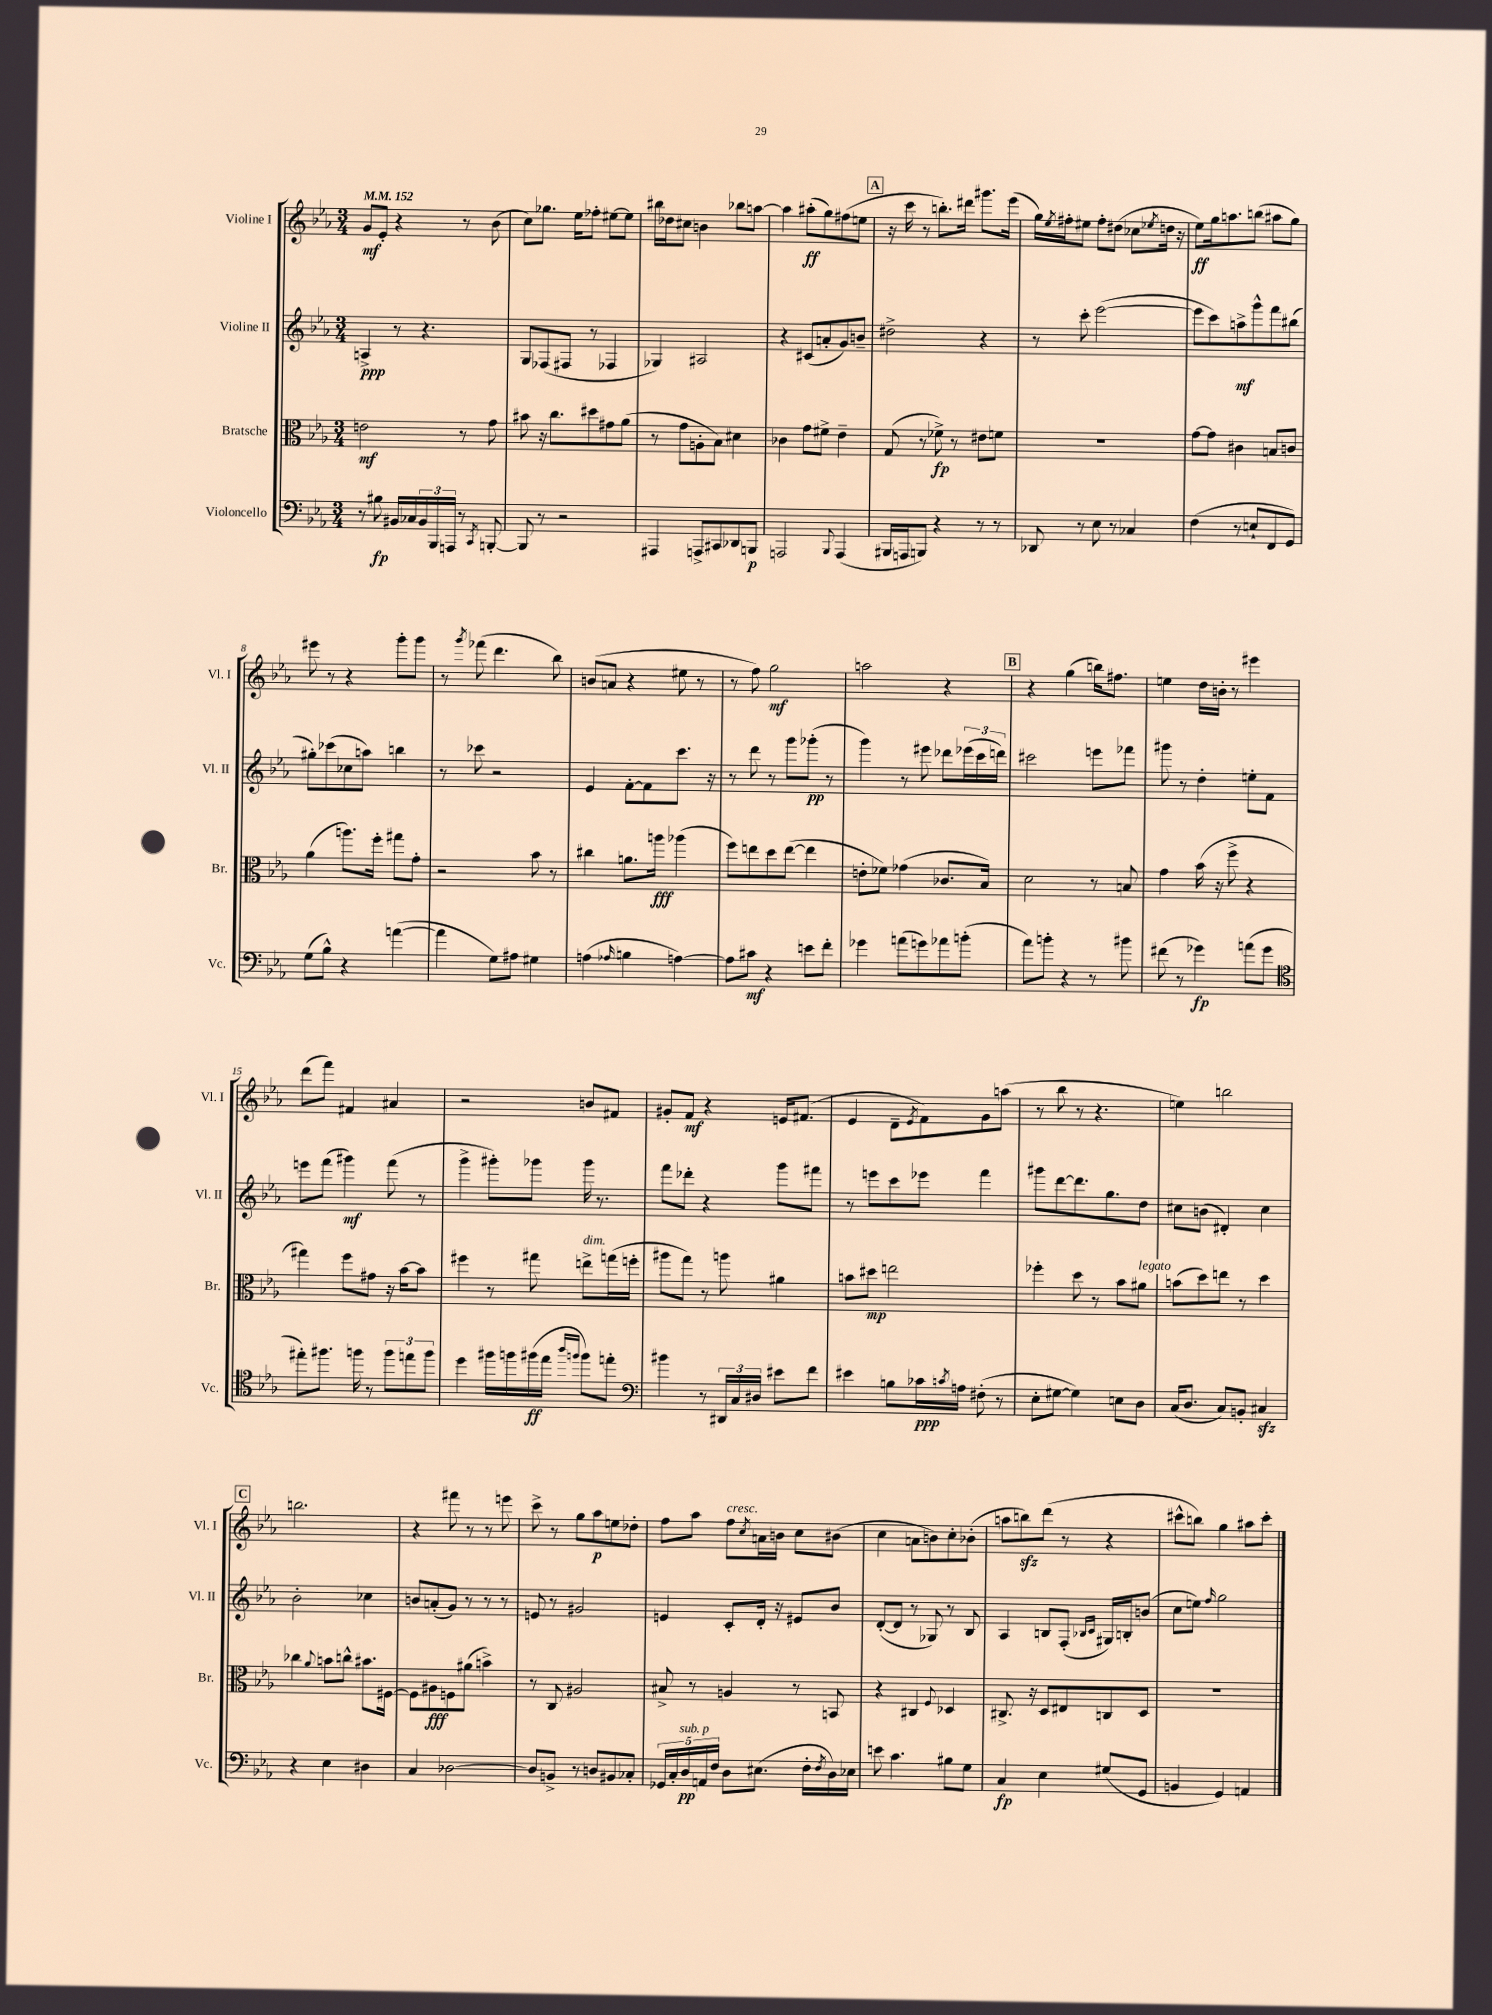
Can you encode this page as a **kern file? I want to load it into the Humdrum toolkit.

**kern	**kern	**kern	**kern
*staff4	*staff3	*staff2	*staff1
*clefF4	*clefC3	*clefG2	*clefG2
*k[b-e-a-]	*k[b-e-a-]	*k[b-e-a-]	*k[b-e-a-]
*M3/4	*M3/4	*M3/4	*M3/4
*MM152	*MM152	*MM152	*MM152
8r	2e\	4A^/	8g/L
8B#\	.	.	8e-'/J
16BB#/LL	.	8r	4r
16C-/	.	.	.
24BB#/	.	4.r	.
24BBB-/	.	.	.
24AAA/JJ	.	.	.
8r	8r	.	8r
8qCC/	.	.	.
[8BBB'/	8g\	.	(8b-\
=	=	=	=
8BBB/]	8b#\	8G/L	8cc\L)
8r	16r	(8F-/	8.gg-\J
.	8.cc\L	.	.
2r	.	8F#/J	.
.	.	.	16ee-\LK
.	8dd#\	8r	8ff-'\J
.	8g#\	4F-/	[8ee#\L
.	(8a-\J	.	8ee#\]J
=	=	=	=
4AAA#/	8r	4G-/)	16bb#\LL
.	.	.	16dd-\J
.	8g\L	.	8cc#\J
8AAA^/L	8A'\	2A#/	4b\
8CC#/	8B-\J)	.	.
8DD-/	4d#\	.	8bb-\L
8BBB/J	.	.	[8aa\J
=	=	=	=
2AAA/	4c-\	4r	4aa\]
.	8g\L	(8c#/L	(8aa#'\L
.	8f#^\J	8a'/	8gg\)
8qqBBB-/	.	.	.
(4AAA/	4e-~\	8g/)	(8ff#\
.	.	8b~/J	8ee\J
=	=	=	=
16BBB#/LL	(8G/	2dd#^\	16r
16AAA/J	.	.	16ccc\
8BBB/J)	8r	.	8r
4r	8f-^\)	.	8.bb'\L)
.	8r	.	.
.	.	.	16ddd#\Jk
8r	8e#\L	4r	8.ggg#\L
8r	8f\J	.	.
.	.	.	(16eee-\Jk
=	=	=	=
8DD-/	2.r	8r	16gg\LL)
.	.	.	8qee-/
.	.	.	16ff#'\J
8r	.	8ccc'\	8ee#\J
8E-\	.	([2eee-\	8ff#'\L
8r	.	.	(8dd#\J
4C-/	.	.	8cc-\L
.	.	.	8qee-/
.	.	.	16dd\Jk
.	.	.	16r
=	=	=	=
(4F\	[8g\L	8eee-\]L	8ee-\L)
.	8g\]J	8ccc\)	16gg\k
.	.	.	8.aa\
8r	4c#\	8aa^\	.
8E`/L	.	8ggg^^\	(8bb\J
8FF/	8B/L	8fff\	8aa#\L
8GG/J)	8c/J	(8bb#\J	8gg\J)
=	=	=	=
(8G\L	(4a-\	8gg#'\L)	8eee#\
8B-^^\J)	.	(8ccc-\	8r
4r	8.aa\L)	8cc-\	4r
.	.	8aa\J)	.
.	16ff'\Jk	.	.
([4a\	8gg#\L	4bb\	8ggg'\L
.	8g'\J	.	8ggg\J
=	=	=	=
4a\]	2r	8r	8r
.	.	.	8qggg/
.	.	8ccc-\	(8fff-\
8G\L)	.	2r	4.ddd\
8A#\J	.	.	.
4G#\	8b-\	.	.
.	8r	.	8bb-\)
=	=	=	=
(4A\	4cc#\	4e-/	(8b/L
.	.	.	8a/J
16qqA-/	.	.	.
4B\	8.a\L	[8f'\L	4r
.	.	8f\]	.
.	16aa\Jk	.	.
[4A\)	(4aa-\	8.ccc\J	8ee#\
.	.	.	8r
.	.	16r	.
=	=	=	=
8A\]L	8ff\L)	8r	8r
8c#\J	8ee\	8ddd\	8ff\)
4r	8dd\	8r	2gg\
.	([8ee\J	8ggg\L	.
8e\L	4ee\]	(8ggg-'\J	.
8f'\J	.	8r	.
=	=	=	=
4g-\	8e'\L	4ggg\)	2aa\
.	8f-\J)	.	.
(8a\L	(4g-\	8r	.
8g\)	.	8eee#\	.
8a-\	8.c-/L	8ddd-\L	4r
(8b'\J	.	(24eee-\L	.
.	.	24ccc\	.
.	16B-/Jk)	.	.
.	.	24ddd\JJ)	.
=	=	=	=
8a-\L)	2d\	2ccc#\	4r
8b'\J	.	.	.
4r	.	.	(4gg\
8r	8r	8eee\L	16bb\LK)
.	.	.	8.ff#\J
8b#\	8B/	8fff-\J	.
=	=	=	=
(8f#\	4g\	8ggg#\	4ee\
8r	.	8r	.
4g-\)	(16b-\	4dd'\	16dd\LL
.	16r	.	16b'\JJ
.	8ff^\	.	8r
(8a\L	4r	8ee'\L	4eee#\
8g-\J	.	8f\J	.
=	=	=	=
*clefC4	*	*	*
8ee#'\L)	4gg#\)	8eee\L	(8ddd\L
8.ff#\J	.	(8fff\J	8fff\J)
.	8ff\L	4ggg#\)	4f#/
16ff\	.	.	.
8r	8g#\J	.	.
12ff\L	16r	(8fff\	4a#/
.	[16b-\LK	.	.
12ee\	.	.	.
.	8b-\]J	8r	.
12ff\J	.	.	.
=	=	=	=
4dd\	4ff#\	4ggg^\	2r
16ff#\LL	8r	8ggg#'\L)	.
16ff\	.	.	.
(16ff#\	8gg#\	8ggg-\J	.
16ee-\JJ	.	.	.
16qqaa-/LL	.	.	.
16qqff/JJ	.	.	.
8ff\L)	8ee^\L	16ggg-\	8b/L
.	.	8.r	.
8ee'\J	(16gg\L	.	8f#/J
.	16ff'\JJ	.	.
=	=	=	=
*clefF4	*	*	*
4b#\	8aa#\L	8fff\L	8g#'/L
.	8gg\J)	8ddd-'\J	8f/J
8r	8r	4r	4r
24DD#/LL	8aa\	.	.
24C/	.	.	.
24D#/JJ	.	.	.
8e#\L	4a#\	8ggg\L	16e/LK
.	.	.	(8.f#/J
8f\J	.	8fff#\J	.
=	=	=	=
4e#\	8b\L	8r	4e-/
.	8dd#\J	8eee\L	.
8B\L	2ee\	8ccc\	8d~\L
.	.	.	8qe-/
16c-\L	.	8eee-\J	8f\)
8qc/	.	.	.
16A\JJ	.	.	.
(8F#'\	.	4fff\	8g\
8r	.	.	(8aa\J
=	=	=	=
8E-'\L	4ff-'\	8ggg#\L	8r
[8G#\J	.	[8ddd\	8bb-\
4G#\])	8dd\	8.ddd\]	8r
.	8r	.	4.r
.	.	8.gg\	.
8E\L	8b-\L	.	.
8D\J	8a#\J	8dd\J	.
=	=	=	=
(16C/LK	(8b\L	8cc#\L	4ee\)
8.D/J	.	.	.
.	8dd\)	(8b\J	.
8C/L)	8ee\J	4d#'/)	2bb\
8BB'/J	8r	.	.
4C#/	4dd\	4cc#\	.
=	=	=	=
4r	4cc-\	2b-'\	2.bb\
.	8qqa-/	.	.
4E-\	8b\L	.	.
.	8cc^^\J	.	.
4D#\	8.b#\L	4cc-\	.
.	[16F#\Jk	.	.
=	=	=	=
4C/	8F#\]L	8b/L	4r
.	8A#\	(8a'/	.
[2D-\	8F\	8g/J)	8fff#\
.	(8a#\J	8r	8r
.	4b^\)	8r	8r
.	.	8r	8eee\
=	=	=	=
8D-/]L	8r	8e/	8ccc^\
8BB^/J	8C/	8r	8r
8r	2A#/	2g#/	8gg\L
8D/L	.	.	8aa-\
8BB#/	.	.	8ee\
8C-'/J	.	.	8dd-'\J
=	=	=	=
20GG-/LL	8B#^/	4e/	8ff\L
20C'/	.	.	.
20D/	.	.	.
.	8r	.	8aa-\J
20AA/	.	.	.
20F/JJ	.	.	.
8D\L	4A/	8c'/L	8ff\L
.	.	.	8qcc/
(8.E#\J	.	16d'/Jk	16a\L
.	.	16r	16b\JJ
.	8r	8e#/L	8cc\L
16F'\LL	.	.	.
8qF/	.	.	.
16D\)	8BB/	8b-/J	(8b#\J
16E-\JJ	.	.	.
=	=	=	=
8e\	4r	([8d'/L	4cc\
4.c\	.	8d/]J	.
.	4C#/	8r	8a\L
.	.	8G-/)	8b\)
.	8qqF/	.	.
8B#\L	4D-/	8r	8cc'\
8G\J	.	8B-/	(8b-'\J
=	=	=	=
4C/	8.C#^/	4A-/	8aa\L
.	.	.	8bb\)
.	16r	.	.
4E-\	8D/L	8B/L	(8ddd\J
.	8E#/	(8F'/J	8r
.	.	16qqB-/LL	.
.	.	16qqc/JJ	.
(8G#/L	8C/	16G#/LL)	4r
.	.	16B'/J	.
8GG/J	8D/J	(8b/J	.
=	=	=	=
4BB/	2.r	8cc\L	8ccc#^^\L
.	.	8ee\J)	8bb\J)
.	.	16qqff/	.
4GG/)	.	2gg\	4gg\
4AA/	.	.	8aa#\L
.	.	.	8ccc#'\J
==	==	==	==
*-	*-	*-	*-
